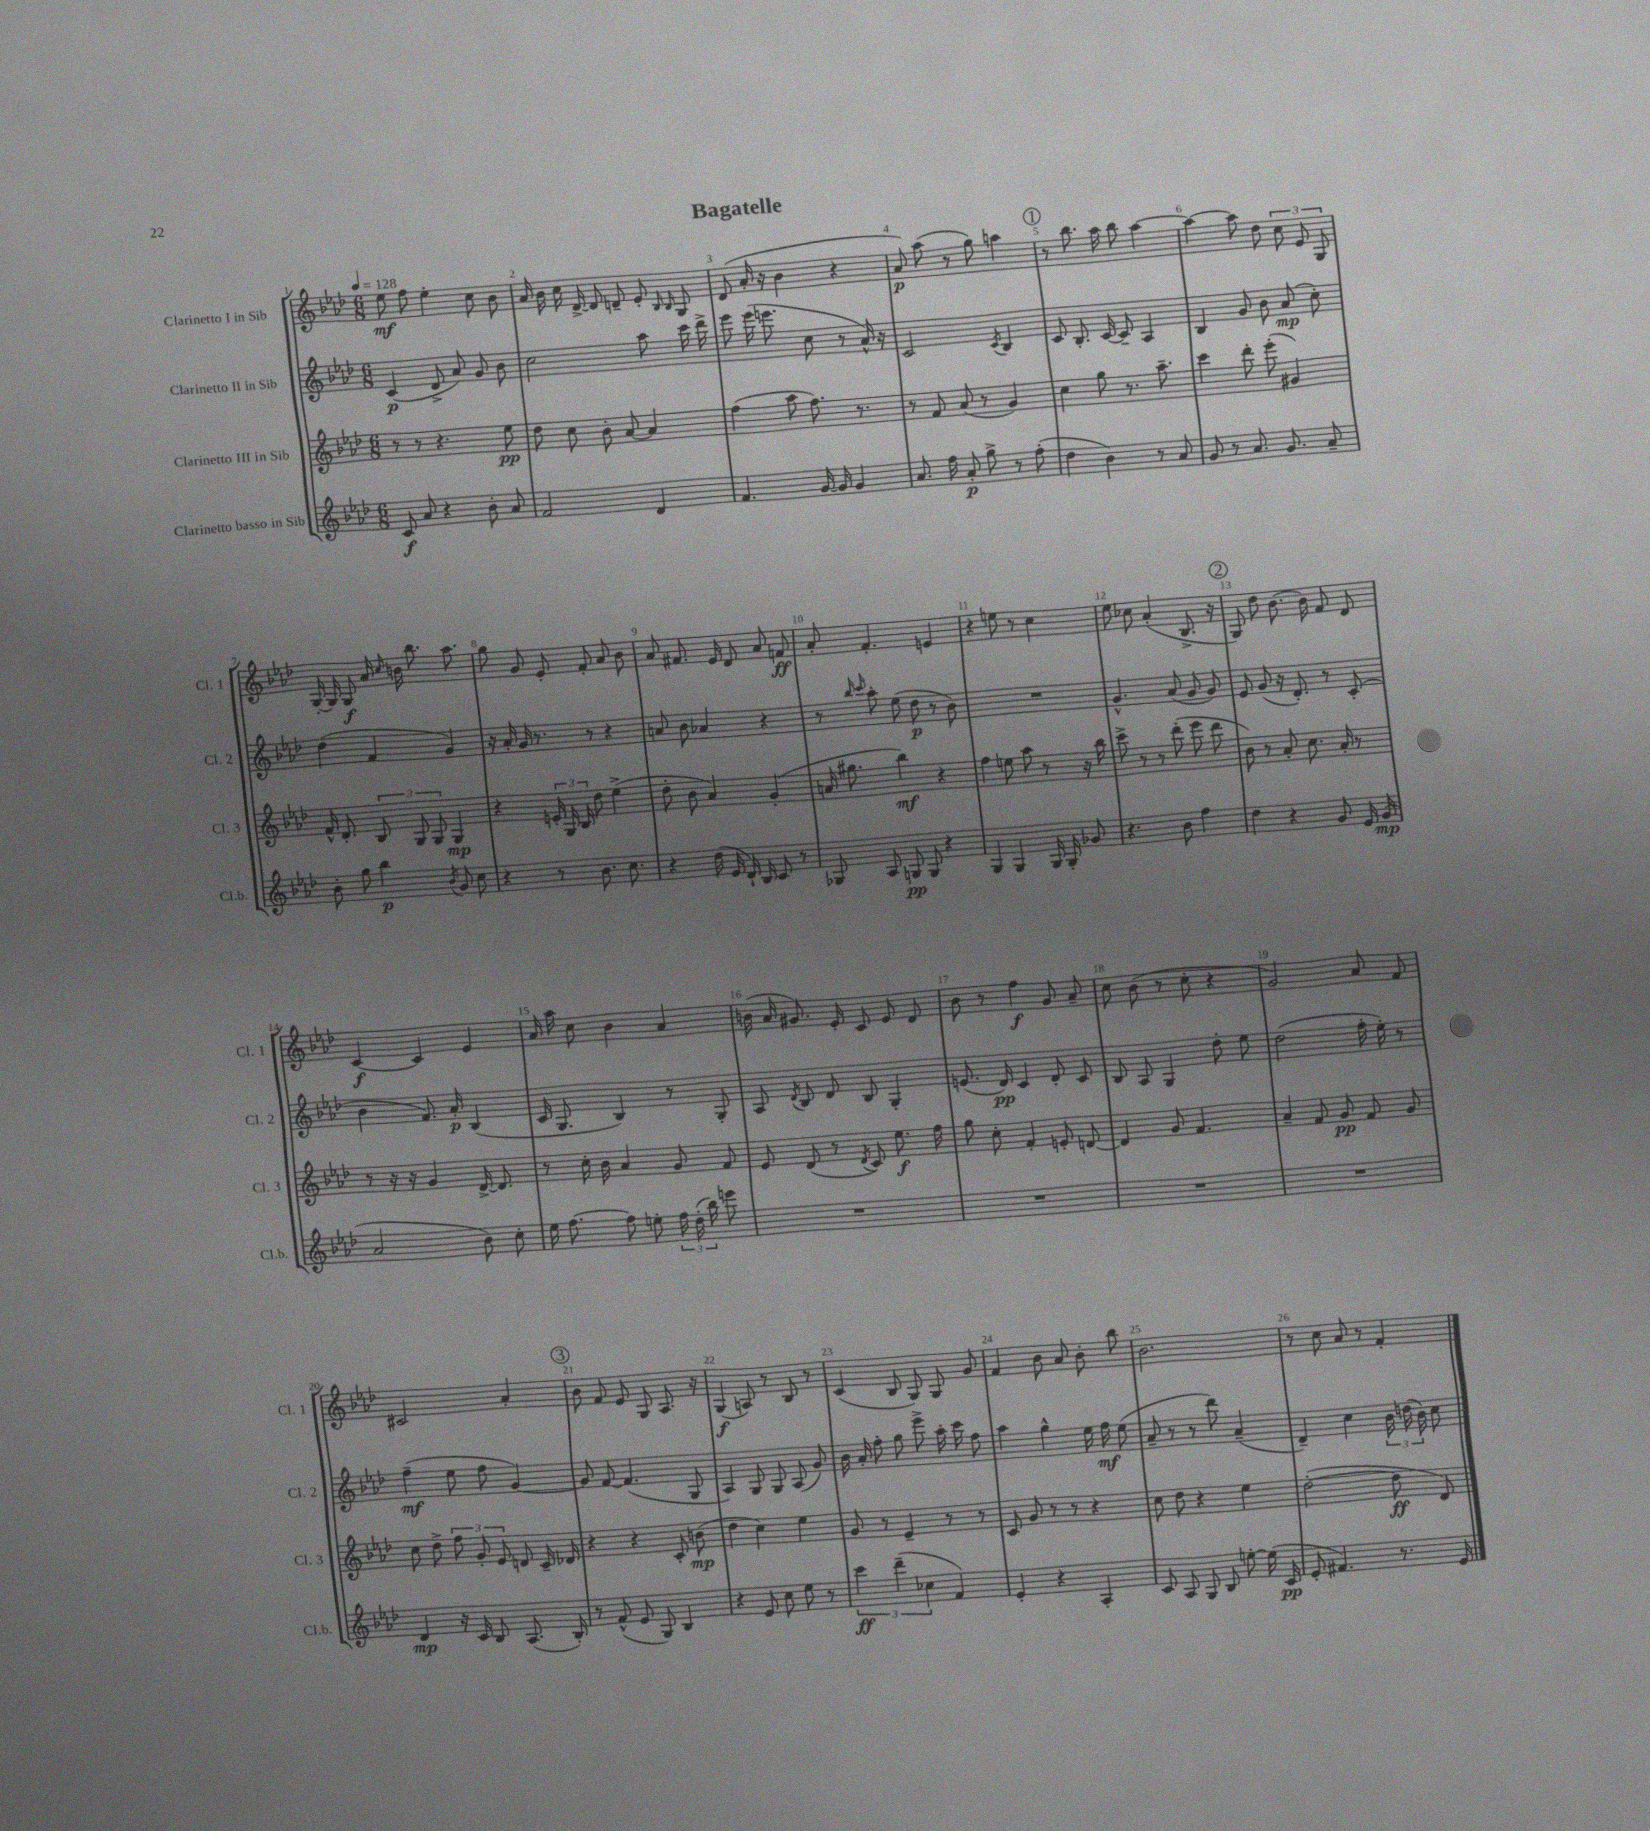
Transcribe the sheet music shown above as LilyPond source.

\header { title = "Bagatelle" }
<<
\new StaffGroup <<
\new Staff = "s0" \with { instrumentName = "Clarinetto I in Sib" shortInstrumentName = "Cl. 1" } {
    \clef treble \key aes \major \numericTimeSignature \time 6/8 \tempo 4 = 128
    \autoBeamOff ees''8\mf f''8 ees''4-. c''8 bes'8 |
    aes'16 bes'16 c''16 des'16~-> des'8 d'8-- ees'8-. \grace { bes16 bes16 } g8 |
    des'8( aes'16-. r16 bes'4 r4 |
    aes'8\p) aes''8( r8 g''8) a''4 |
    \mark \markup { \circle "1" } r8 bes''8. aes''16 bes''8 aes''4~ |
    aes''4~ aes''8 des''8 \tuplet 3/2 { c''8 ees'8 g8 } |
    g16~-. g16 g8\f aes'16 \grace { c''16 } b'16 bes''8. aes''8. |
    g''8 g'8 ees'8-. f'8-. aes'8 bes'8 |
    aes'8 fis'8. ees'16 des'8 aes'8 f'8\ff |
    aes'8-. f'4.-. e'4 |
    r4 e''8 r8 c''4 |
    ees''8 ces''8 aes'4-.( bes8.-> r16 |
    \mark \markup { \circle "2" } g8) des''8 bes'8.~ bes'16 f'8 des'8 |
    c'4~\f c'4 ees'4 |
    aes'16 aes''16 c''8 bes'4 aes'4 |
    b'16( aes'16 gis'8.) ees'16-. c'8 ees'8 des'8 |
    bes'8 r8 f''4\f g'8 aes'8-- |
    c''8 bes'8( r8 c''8-. r4 |
    g'2) aes'8 f'8 |
    cis'2 aes'4-. |
    \mark \markup { \circle "3" } bes'8 f'8 ees'8 g8 aes8. r16 |
    g4\f( a8) r8 bes8 r8 |
    c'4( bes8 g8) g8 g'8 |
    f'4 bes'8 aes'8 bes'8-. bes''8 |
    bes'2. |
    r8 c''8 aes'8 r8 f'4-. \bar "|." |
}
\new Staff = "s1" \with { instrumentName = "Clarinetto II in Sib" shortInstrumentName = "Cl. 2" } {
    \clef treble \key aes \major \numericTimeSignature \time 6/8
    \autoBeamOff c'4\p( des'8-> aes'8) g'8 bes'8 |
    c''2 aes''8 c'''16 des'''16-> |
    ees'''8 ees'''16( e'''8. c''8 r8 aes'16-^) r16 |
    c'2 \acciaccatura { c'8 } bes4 |
    \mark \markup { \circle "1" } c'8 bes8.-. c'16~ c'8-- aes4 |
    bes4 g'8 bes'8 aes'8\mp( c''8-.) |
    des''4( f'4 g'4) |
    r16 aes'16-. g'16 r8. r8 r4 |
    a'8 bes'8 aes'4 r4 |
    r8 \grace { bes''16 c'''16 } aes''8-. ees''8( des''8\p r8 bes'8) |
    R2. |
    g'4.-^ aes'8( g'8 g'8) |
    \mark \markup { \circle "2" } ees'8 g'8( r16 des'8.-.) r8 c'8-.( |
    bes'4 f'8.) aes'16-.\p bes4( |
    c'16 g8. bes4) r8 g8-. |
    aes8 \acciaccatura { des'8 } bes8 des'8 bes8 g4-. |
    e'8.( des'16\pp) c'4 des'8-. c'8 |
    bes8 aes8 g4 des''8-. ees''8 |
    des''2( f''16-. ees''16-.) r8 |
    f''4--\mf( ees''8 f''8 g'4~) |
    \mark \markup { \circle "3" } g'8 f'8~ f'4.( g8 |
    aes4) g8 g8 aes8( g'8) |
    bes'16 aes'16-. f''8-. g''8 ees'''8-> aes''16-. c'''16 f''8 |
    aes''4 g''4-^ ees''16 f''16\mf ees''8( |
    aes'8-- r8 r8 des'''8) aes'4--( |
    des'4--) c''4 \tuplet 3/2 { bes'16 d''16( bes'16) } c''8 \bar "|." |
}
\new Staff = "s2" \with { instrumentName = "Clarinetto III in Sib" shortInstrumentName = "Cl. 3" } {
    \clef treble \key aes \major \numericTimeSignature \time 6/8
    \autoBeamOff r8 r8 r4. ees''8\pp |
    des''8 c''8 bes'8-. aes'8~ aes'4 |
    f''4( aes''8 f''8.) r8. |
    r8 f'8 aes'8( r8 g'4) |
    \mark \markup { \circle "1" } c''4 g''8 r8. aes''8.-- |
    c'''4 des'''8-. ees'''8-.( gis'4) |
    f'16-^ des'8.-. \tuplet 3/2 { bes8 g8 g8 } g4\mp |
    r4 \tuplet 3/2 { e'16-. g16 bes16 } des''8 ees''4->( |
    des''8-. bes'8 aes'4) g'4-.( |
    a'16 gis''8. bes''4\mf) r4 |
    f''4 e''8 aes''8 r8 r16 bes''16 |
    c'''8-> r8 r8 des'''8-.( ees'''8 des'''8 |
    \mark \markup { \circle "2" } bes'8) r8 aes'8-. c''8. aes'16-. r8 |
    r8 r16 r16 g'4 des'16~-> des'8. |
    r8 c''16-. bes'16 aes'4 g'8 f'8 |
    ees'8 des'8( r8 \acciaccatura { des'8 } c'8) ees''8.\f f''16 |
    g''8 c''8-. f'4-. e'8-. d'8~ |
    d'4 g'8 f'4. |
    aes'4-- f'8 g'8\pp f'8 g'8 |
    c''8 des''8-> \tuplet 3/2 { f''8 g'8-. ees'8 } d'8 c'16-- des'16 |
    \mark \markup { \circle "3" } r4 r4 c'8-. b'8\mp( |
    des''4 c''4) ees''4 |
    g'8 r8 ees'4-- r8 r8 |
    c'8 g'8 r8 r8 r4 |
    c''8 des''8 r4 ees''4 |
    des''2~-.( des''8\ff des'8) \bar "|." |
}
\new Staff = "s3" \with { instrumentName = "Clarinetto basso in Sib" shortInstrumentName = "Cl.b." } {
    \clef treble \key aes \major \numericTimeSignature \time 6/8
    \autoBeamOff c'8\f aes'8 r4 bes'8-. aes'8 |
    f'2 des'4 |
    f'4. g'16~ g'16 g'4 |
    aes'8. f''16 aes'8-.\p g''8-> r8 f''8-.( |
    \mark \markup { \circle "1" } des''4 bes'4) r8 aes'8 |
    g'8 r8 aes'8. g'8. aes'8-- |
    bes'8-. g''8 bes''4\p \acciaccatura { bes'8 } g'8 c''8 |
    r4 r8 bes'8. c''8. |
    r4 des''16( ees'16 des'16-!) bes16 c'8 r8 |
    ges8 aes8 g8\pp g8 r4 |
    g4 g4 g16 g16-. ges'8 |
    r4. bes'8 f''4 |
    \mark \markup { \circle "2" } des''4 r4 g'8 ees'16 g'16\mp( |
    aes'2 bes'8) c''8-. |
    ees''16 f''8.~ f''8 e''8-. \tuplet 3/2 { f''16 des''16-.( bes''16) } e'''8 |
    R2. |
    R2. |
    R2. |
    R2. |
    des'4\mp r16 c'16 bes8 aes8.( bes16-.) |
    \mark \markup { \circle "3" } r8 f'8-^( ees'8 g8) bes4 |
    r4 ees'8 c''8 ees''8 r8 |
    \tuplet 3/2 { c'''4\ff des'''4--( ces''4 } f'4) |
    ees'4-. r4 aes4-. |
    c'8 aes8 g8 bes8 e''8~-. e''16( c'16\pp |
    ees'8-. fis'4.) r8. ees'16 \bar "|." |
}
>>
>>
\layout { \context { \Score \override BarNumber.break-visibility = ##(#f #t #t) barNumberVisibility = #all-bar-numbers-visible } }
